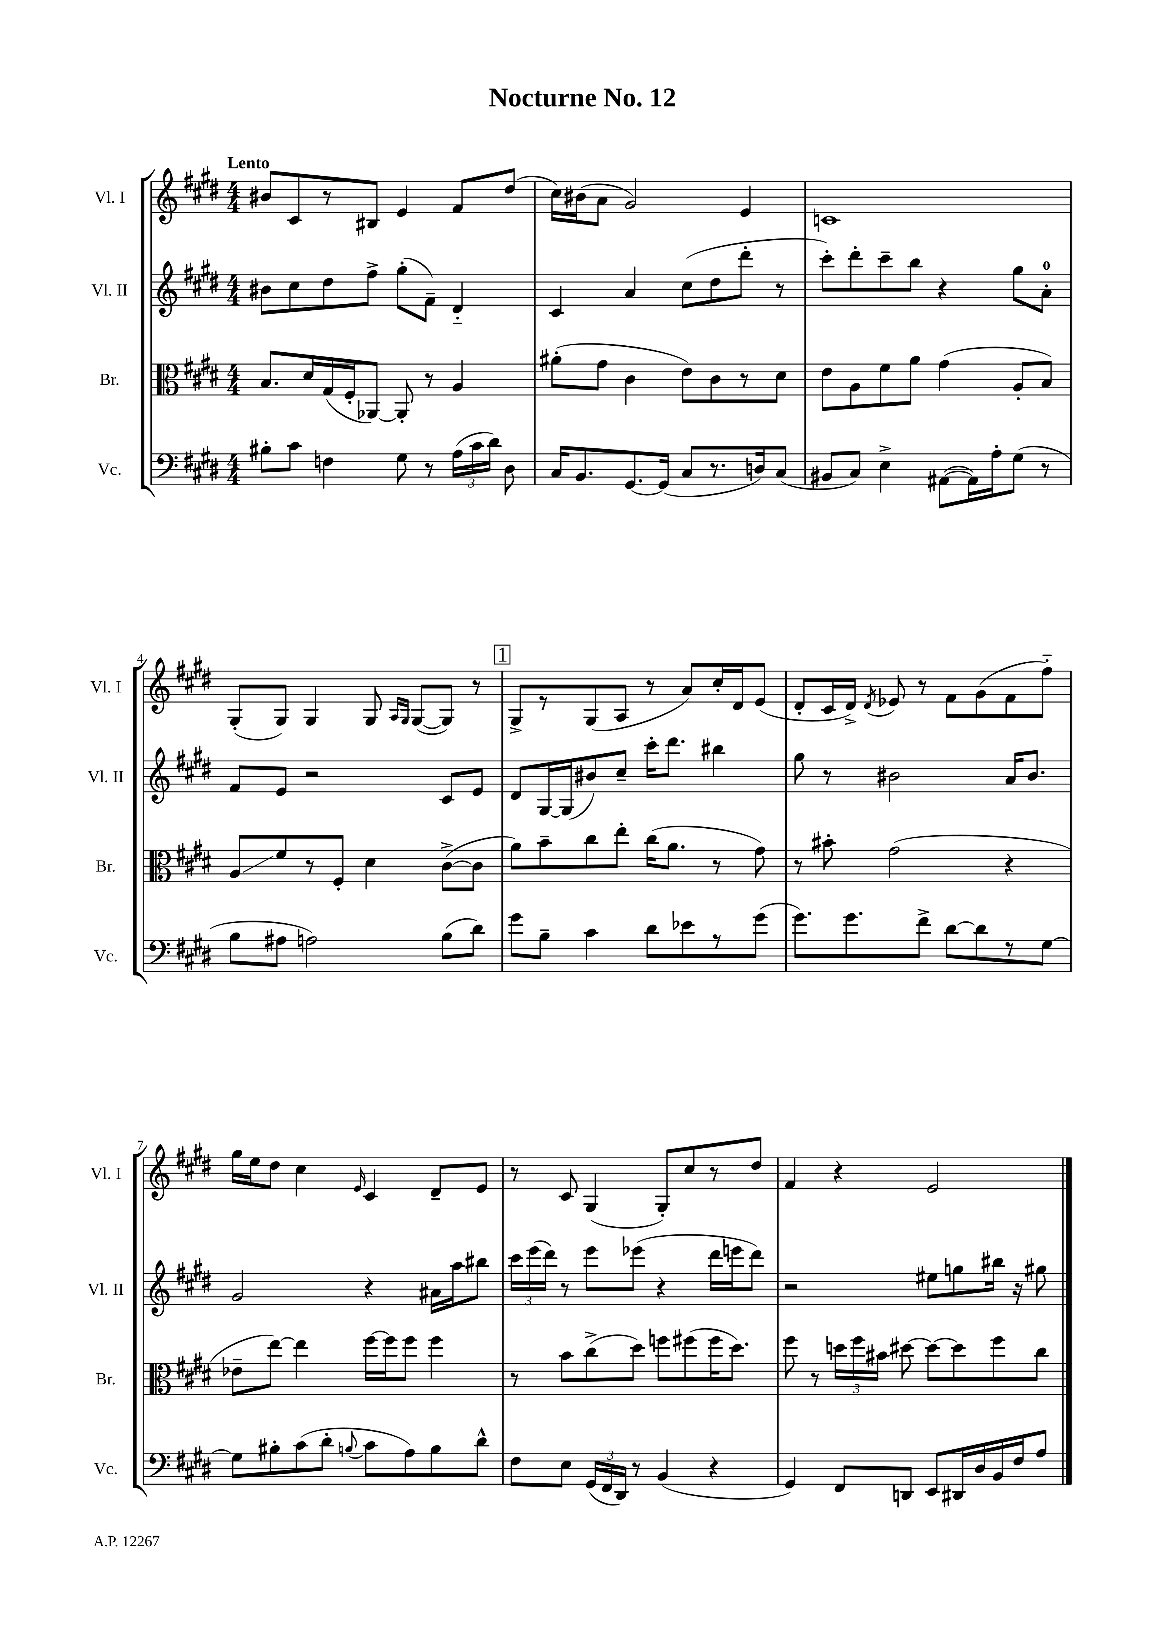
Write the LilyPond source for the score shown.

\header { title = "Nocturne No. 12" }
<<
\new StaffGroup <<
\new Staff = "s0" \with { instrumentName = "Vl. I" shortInstrumentName = "Vl. I" } {
    \clef treble \key e \major \numericTimeSignature \time 4/4 \tempo "Lento"
    \autoBeamOff bis'8[ cis'8 r8 bis8] e'4 fis'8[ dis''8]( |
    cis''16[) bis'16( a'8] gis'2) e'4 |
    c'1 |
    gis8[-.( gis8]) gis4 gis8 \grace { a16[ gis16] } gis8[~( gis8]) r8 |
    \mark \markup { \box "1" } gis8[-> r8 gis8( a8] r8 a'8[) cis''16-. dis'16 e'8]( |
    dis'8[-. cis'16 dis'16]->) \acciaccatura { dis'8 } ees'8 r8 fis'8[ gis'8( fis'8 fis''8]-_) |
    gis''16[ e''16 dis''8] cis''4 \grace { e'16 } cis'4 dis'8[-- e'8] |
    r8 cis'8 gis4( gis8[-.) cis''8 r8 dis''8] |
    fis'4 r4 e'2 \bar "|." |
}
\new Staff = "s1" \with { instrumentName = "Vl. II" shortInstrumentName = "Vl. II" } {
    \clef treble \key e \major \numericTimeSignature \time 4/4
    \autoBeamOff bis'8[ cis''8 dis''8 fis''8]-> gis''8[-.( fis'8]--) dis'4-_ |
    cis'4 a'4 cis''8[( dis''8 dis'''8]-. r8 |
    cis'''8[-.) dis'''8-. cis'''8-- b''8] r4 gis''8[ a'8]-0-. |
    fis'8[ e'8] r2 cis'8[ e'8] |
    \mark \markup { \box "1" } dis'8[ gis16~ gis16( bis'8) cis''8]-- cis'''16[-. dis'''8.] bis''4 |
    gis''8 r8 bis'2 a'16[ bis'8.] |
    gis'2 r4 ais'16[ a''16 bis''8] |
    \tuplet 3/2 { cis'''16[ e'''16( dis'''16]) } r8 e'''8[ ees'''8]( r4 dis'''16[ e'''16 dis'''8]) |
    r2 eis''8[ g''8 bis''16] r16 gis''8 \bar "|." |
}
\new Staff = "s2" \with { instrumentName = "Br." shortInstrumentName = "Br." } {
    \clef alto \key e \major \numericTimeSignature \time 4/4
    \autoBeamOff b8.[ dis'16 gis16( fis16-. aes,8]~) aes,8-. r8 a4 |
    ais'8[-.( gis'8] cis'4 e'8[) cis'8 r8 dis'8] |
    e'8[ a8 fis'8 a'8] gis'4( a8[-. b8]) |
    a8[\glissando fis'8 r8 fis8]-. dis'4 cis'8[~->( cis'8] |
    \mark \markup { \box "1" } a'8[) b'8-- cis''8 e''8]-. cis''16[( a'8.] r8 gis'8) |
    r8 bis'8-. gis'2( r4 |
    ees'8[-- e''8]~) e''4 fis''16[~ fis''16 fis''8] fis''4 |
    r8 b'8[ cis''8->( dis''8]) f''8[ fis''8( fis''16 dis''8.]) |
    fis''8 r8 \tuplet 3/2 { d''16[ fis''16 bis'16] } dis''8~ dis''8[~ dis''8 fis''8 cis''8] \bar "|." |
}
\new Staff = "s3" \with { instrumentName = "Vc." shortInstrumentName = "Vc." } {
    \clef bass \key e \major \numericTimeSignature \time 4/4
    \autoBeamOff bis8[-. cis'8] f4 gis8 r8 \tuplet 3/2 { a16[( cis'16 dis'16]) } dis8 |
    cis16[ b,8. gis,8.~ gis,16]( cis8[ r8. d16) cis8]( |
    bis,8[ cis8]) e4-> ais,8[~( ais,16) a16-. gis8]( r8 |
    b8[ ais8] a2) b8[( dis'8]) |
    \mark \markup { \box "1" } gis'8[ b8]-- cis'4 dis'8[ ees'8 r8 gis'8]( |
    gis'8.[) gis'8. fis'8]-> dis'8[~ dis'8 r8 gis8]~ |
    gis8[ bis8-. cis'8( dis'8]-. \appoggiatura { b8 } cis'8[ a8) b8 dis'8]-^ |
    fis8[ e8] \tuplet 3/2 { gis,16[( fis,16 dis,16]) } r8 b,4( r4 |
    gis,4) fis,8[ d,8] e,8[ dis,16 dis16 b,16 fis16 a8] \bar "|." |
}
>>
>>
